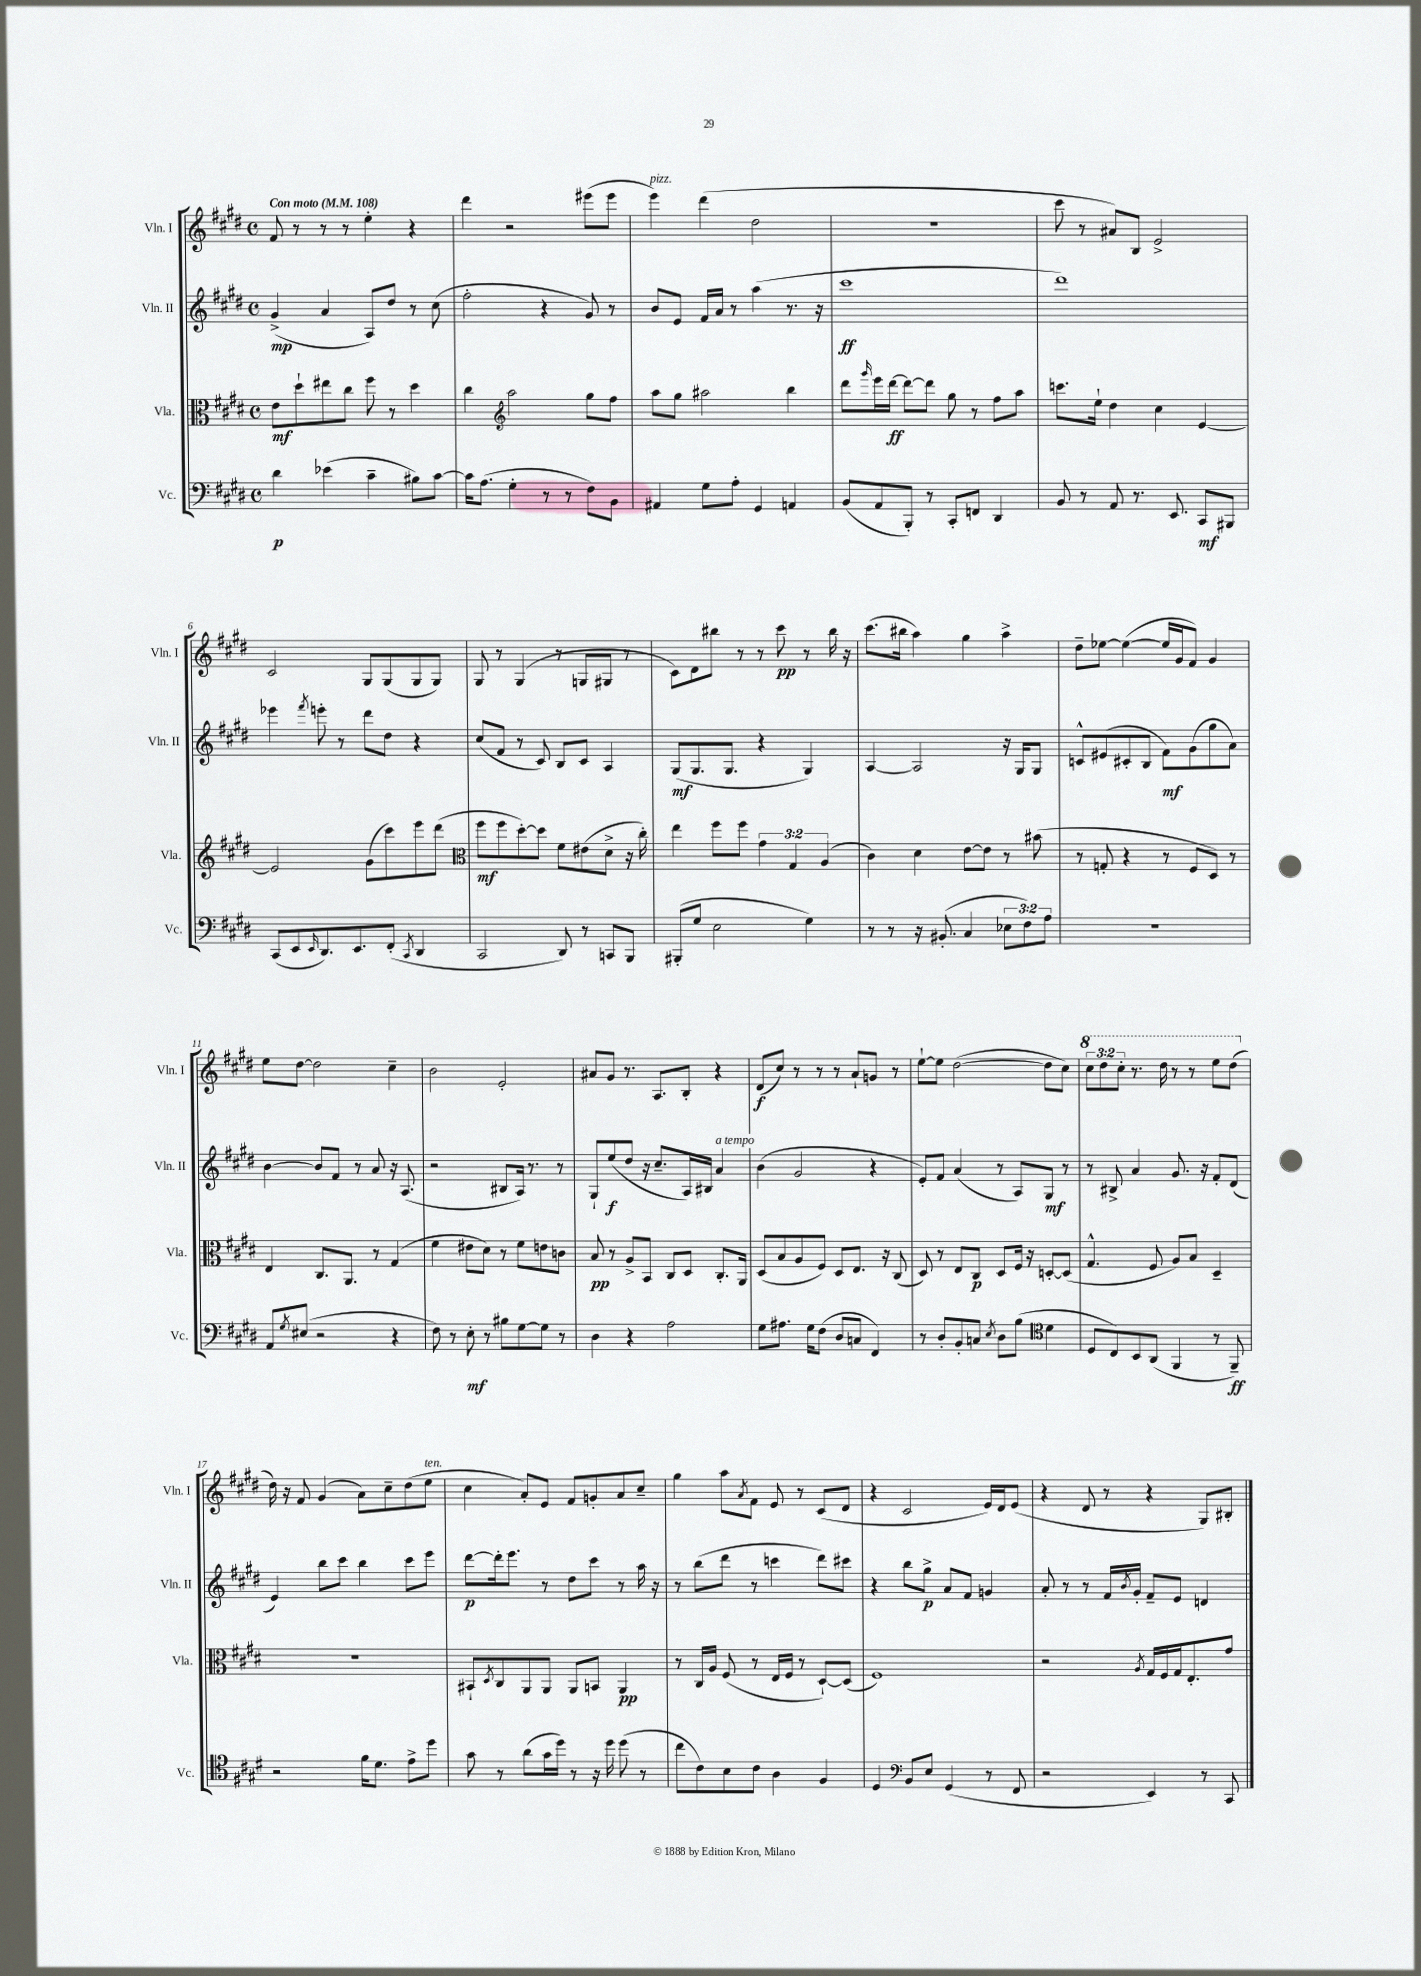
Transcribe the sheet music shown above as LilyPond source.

<<
\new StaffGroup <<
\new Staff = "s0" \with { instrumentName = "Vln. I" shortInstrumentName = "Vln. I" } {
    \clef treble \key e \major \defaultTimeSignature \time 4/4 \override Staff.TupletNumber.text = #tuplet-number::calc-fraction-text \tempo "Con moto" 4 = 108
    fis'8 r8 r8 r8 e''4-. r4 |
    dis'''4 r2 eis'''8( eis'''8 |
    e'''4^\markup { \italic "pizz." }) dis'''4( dis''2 |
    R1 |
    cis'''8 r8 ais'8) b8 e'2-> |
    cis'2 gis8 gis8( gis8 gis8) |
    gis8 r8 gis4( r8 g8 gis8 r8 |
    cis'8) dis'8 bis''8 r8 r8 cis'''8\pp r8 bis''16 r16 |
    cis'''8.( bis''16 a''4) gis''4 a''4-> |
    dis''8-- ees''8~ ees''4~( ees''16 gis'16 fis'8) gis'4 |
    e''8 dis''8~ dis''2 cis''4-- |
    b'2 e'2-. |
    ais'8 gis'8 r8. a8. b8-. r4 |
    dis'8\f( cis''8) r8 r8 r8 a'8-! g'8 r8 |
    e''8~-! e''8 dis''2~( dis''8 cis''8) |
    \tuplet 3/2 { \ottava #1 cis'''8 dis'''8 cis'''8-. } r8. dis'''16 r8 r8 e'''8 dis'''8( \ottava #0 |
    dis''16) r16 fis'8 gis'4( a'8) cis''8-- dis''8( e''8^\markup { \italic "ten." } |
    cis''4 a'8-.) e'8 fis'8 g'8-. a'8 cis''8-- |
    gis''4 a''8 \acciaccatura { a'8 } fis'8 e'8 r8 cis'8( dis'8 |
    r4 cis'2 e'16) dis'16 e'8( |
    r4 dis'8 r8 r4 gis8) bis8-. \bar "|." |
}
\new Staff = "s1" \with { instrumentName = "Vln. II" shortInstrumentName = "Vln. II" } {
    \clef treble \key e \major \defaultTimeSignature \time 4/4
    gis'4->\mp( a'4 a8) dis''8 r8 cis''8( |
    fis''2-. r4 gis'8) r8 |
    b'8 e'8 fis'16 a'16 r8 a''4( r8. r16 |
    cis'''1\ff |
    dis'''1) |
    ees'''4 \acciaccatura { fis'''8 } e'''8-. r8 dis'''8 dis''8 r4 |
    cis''8( fis'8 r8 cis'8) b8 cis'8 a4 |
    gis8\mf( gis8. gis8. r4 gis4) |
    a4~ a2 r16 gis16 gis8 |
    c'8-^ eis'8( cis'8-. b8 fis'8\mf) gis'8( gis''8 a'8) |
    b'4~ b'8 fis'8 r8 a'8 r16 a8.( |
    r2 bis8 a16) r8. r8 |
    gis8-! e''8\f( dis''8 r16 cis''8.-- a16) bis16 a'4^\markup { \italic "a tempo" } |
    b'4( gis'2 r4 |
    e'8-.) fis'8 a'4( r8 a8) gis8\mf r8 |
    r8 bis8-> a'4 gis'8. r16 fis'8-. dis'8( |
    e'4) b''8 cis'''8 b''4 cis'''8 e'''8 |
    dis'''8~\p dis'''16-. e'''8. r8 dis''8 cis'''8 r8 a''16 r16 |
    r8 b''8( dis'''8 r8 c'''4 dis'''8) cis'''8 |
    r4 b''8 gis''8->\p a'8 fis'8 g'4 |
    a'8-. r8 r8 fis'16 \acciaccatura { b'8 } gis'16-. fis'8-- e'8 d'4 \bar "|." |
}
\new Staff = "s2" \with { instrumentName = "Vla." shortInstrumentName = "Vla." } {
    \clef alto \key e \major \defaultTimeSignature \time 4/4 \override Staff.TupletNumber.text = #tuplet-number::calc-fraction-text
    e'8\mf dis''8-! eis''8 cis''8 fis''8 r8 dis''4 |
    cis''4 \clef treble a''2 gis''8 fis''8 |
    a''8 gis''8 ais''2 b''4 |
    dis'''8 \grace { gis'''16 } e'''16 dis'''16~\ff dis'''8~ dis'''8 gis''8 r8 fis''8 a''8 |
    c'''8. e''16-! dis''4 cis''4 e'4~ |
    e'2 gis'8( cis'''8) e'''8 dis'''8( |
    \clef alto fis''8\mf fis''8 dis''8~-.) dis''8 fis'8 eis'8( dis'8-> r16 cis''16-.) |
    e''4 fis''8 fis''8 \tuplet 3/2 { gis'4 gis4 a4( } |
    cis'4) dis'4 e'8~ e'8 r8 bis'8( |
    r8 g8-. r4 r8 fis8 dis8) r8 |
    e4 cis8. a,8. r8 gis4( |
    fis'4 eis'8 dis'8) r8 fis'8 e'8 c'8 |
    b8\pp r8 a8-> b,8 cis8 dis8 cis8.-. a,16 |
    dis8( b8 a8 fis8) dis8 e8. r16 cis8( |
    dis8) r8 e8 cis8\p dis8 fis16 r16 d8~-. d8( |
    gis4.-^ fis8 a8) b8 dis4-- |
    R1 |
    bis,8-! \acciaccatura { dis8 } cis8 a,8 a,8 a,8 b,8 a,4\pp |
    r8 cis16 a16 fis8( r8 e16 fis16 r8 dis8~-!) dis8( |
    fis1) |
    r2 \acciaccatura { a8 } gis16 fis16 gis16 e8.-. gis'8 \bar "|." |
}
\new Staff = "s3" \with { instrumentName = "Vc." shortInstrumentName = "Vc." } {
    \clef bass \key e \major \defaultTimeSignature \time 4/4 \override Staff.TupletNumber.text = #tuplet-number::calc-fraction-text
    dis'4\p ees'4( cis'4-- bis8) cis'8~ |
    cis'16 a8.( gis4-. r8 r8 fis8) b,8 |
    ais,4 gis8 a8-. gis,4 a,4 |
    b,8( a,8 b,,8-.) r8 cis,8-. f,8 dis,4 |
    b,8 r8 a,8 r8. e,8. cis,8\mf bis,,8 |
    cis,8( e,8 \grace { e,16 } dis,8.) e,8. fis,8-.( \acciaccatura { cis,8 } dis,4 |
    cis,2 dis,8) r8 c,8 b,,8 |
    bis,,8-.( gis8 e2 gis4) |
    r8 r8 r16 bis,8.-.( cis4 \tuplet 3/2 { ees8 fis8) a8 } |
    R1 |
    a,8 \acciaccatura { gis8 } eis8( r2 r4 |
    fis8) r8 e8-.\mf r8 bis8 gis8~ gis8 r8 |
    dis4 r4 a2 |
    gis8 ais8. gis16 fis8( dis8 c8 fis,4) |
    r8 dis8-. b,8-. c8 \acciaccatura { e8 } dis8 b8( \clef tenor dis'4 |
    dis8 cis8) b,8 a,8( fis,4 r8 fis,8--\ff) |
    r2 fis'16 dis'8. e'8-> dis''8 |
    gis'8 r8 a'8( gis'16 dis''16) r8 r16 dis''16 dis''8( r8 |
    cis''8 cis'8) b8 cis'8 a4 fis4 |
    dis4 \clef bass b,8 e8 gis,4( r8 fis,8 |
    r2 e,4) r8 cis,8 \bar "|." |
}
>>
>>
